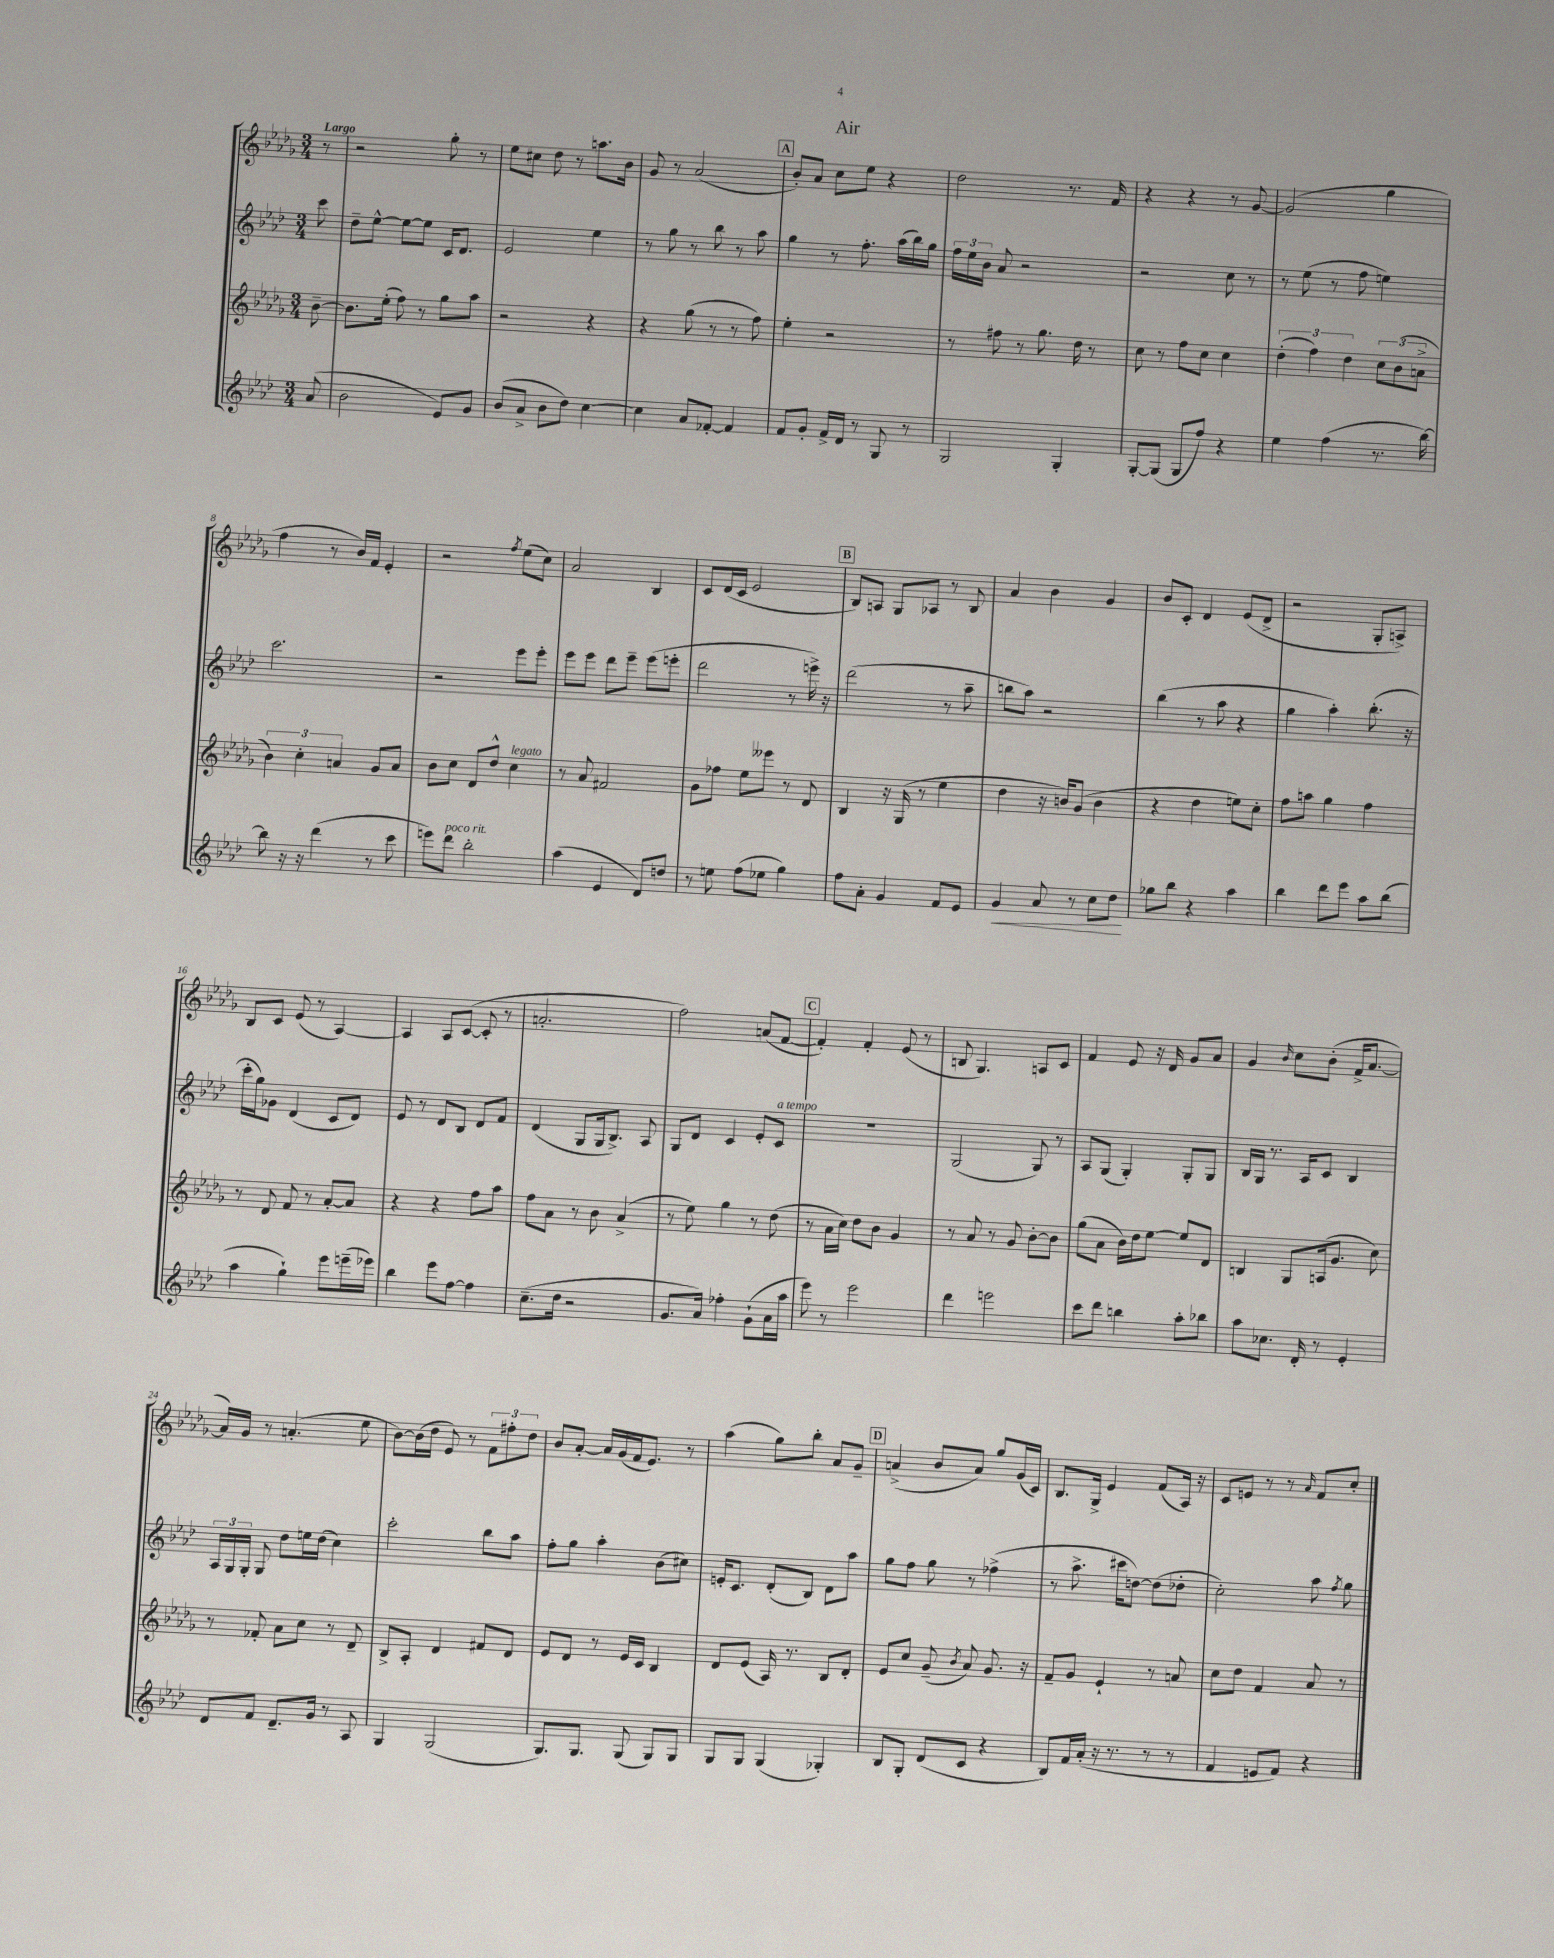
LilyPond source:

\header { title = "Air" }
<<
\new StaffGroup <<
\new Staff = "s0" {
    \clef treble \key des \major \numericTimeSignature \time 3/4 \partial 8 \tempo "Largo"
    \autoBeamOff r8 |
    r2 ges''8-. r8 |
    ees''8[ cis''8] des''8 r8 a''8.[ bes'16] |
    ges'8 r8 aes'2( |
    \mark \markup { \box "A" } bes'8[-.) aes'8] c''8[ ees''8] r4 |
    des''2 r8. f'16 |
    r4 r4 r8 ges'8~ |
    ges'2( ges''4 |
    f''4 r8 bes'16[) f'16] ees'4-. |
    r2 \acciaccatura { f''8 } ees''8[( c''8]) |
    aes'2 bes4 |
    c'8[ des'16( c'16] ees'2 |
    \mark \markup { \box "B" } bes8[) a8] ges8[ aes8] r8 bes8 |
    aes'4 bes'4 ges'4 |
    bes'8[ c'8]-. des'4 ees'8[( des'8]-> |
    r2 ges8[-. a8]->) |
    bes8[ c'8] ees'8( r8 aes4~) |
    aes4 aes8[ c'8]~( c'8-. r8 |
    a'2.-. |
    f''2) a'8[( f'8]~ |
    \mark \markup { \box "C" } f'4-.) f'4-. ees'8( r8 |
    b8 ges4.) a8[ c'8] |
    f'4 ees'8 r16 des'16 ges'8[ aes'8] |
    ges'4 \grace { bes'16 } c''8[ bes'8]-.( f'16[-> aes'8.]~ |
    aes'16[) ges'16] r8 a'4.-.( ees''8 |
    bes'8[~) bes'16( des''16] ees'8) r8 \tuplet 3/2 { f'8[ fis''8-. des''8] } |
    bes'8[ aes'8]~-. aes'16[ ges'16( f'16 ees'8.]) r8 |
    aes''4( ges''8[) bes''8]-. aes'8[ ges'8]-- |
    \mark \markup { \box "D" } a'4->( bes'8[ a'8]) ges''8[ ges'16( c'16]) |
    bes8.[ ges16]-> ees'4 f'8[( aes16]) r16 |
    c'8[ e'8] r8 r8 \grace { aes'16 } f'8[ c''8]-. \bar "|." |
}
\new Staff = "s1" {
    \clef treble \key aes \major \numericTimeSignature \time 3/4 \partial 8
    \autoBeamOff c'''8 |
    des''8[-- ees''8]~-^ ees''8[~ ees''8] c'16[ des'8.] |
    ees'2 ees''4 |
    r8 g''8 r8 bes''8 r8 aes''8 |
    \mark \markup { \box "A" } g''4 r8 f''8.-. aes''16[( bes''16) g''16] |
    \tuplet 3/2 { f''16[ ees''16 bes'16] } aes'8 r2 |
    r2 c''8 r8 |
    r8 ees''8( r8 f''8 e''4) |
    c'''2. |
    r2 ees'''8[ ees'''8]-. |
    ees'''8[ ees'''8] des'''8[ ees'''8]-- ees'''8[( e'''8]-. |
    des'''2 r8 e'''16->) r16 |
    \mark \markup { \box "B" } des'''2( r8 aes''8-- |
    b''8[ aes''8]) r2 |
    bes''4( r8 aes''8 r4 |
    g''4 aes''4-.) bes''8.-.( r16 |
    c'''16[-. g''16) ges'8] des'4( c'8[ des'8]) |
    ees'8 r8 des'8[ bes8] des'8[ f'8] |
    des'4( g8[ g16 bes8.]->) aes8 |
    g8[ des'8] c'4 ees'8[-. c'8]^\markup { \italic "a tempo" } |
    \mark \markup { \box "C" } R2. |
    g2( g8) r8 |
    aes8[ g8]( g4-.) g8[-. g8] |
    bes16[ g16] r8. aes16[ c'8] bes4 |
    \tuplet 3/2 { aes16[ g16 g16]-. } g8 des''8[ e''16 des''16]( c''4) |
    c'''2-. bes''8[ aes''8] |
    f''8[-. g''8] aes''4-. bes'8[( cis''8]) |
    e'16[-. c'8.] des'8[-.( bes8]) des'8[ aes''8] |
    \mark \markup { \box "D" } g''8[ f''8] g''8 r8 fes''4->( |
    r8 aes''8.-> cis'''16[ d''8]~) d''8[( des''8]-. |
    c''2-.) aes''8 \acciaccatura { f''8 } g''8 \bar "|." |
}
\new Staff = "s2" {
    \clef treble \key des \major \numericTimeSignature \time 3/4 \partial 8
    \autoBeamOff bes'8~-- |
    bes'8.[ ees''16]-.( f''8) r8 ges''8[ aes''8] |
    r2 r4 |
    r4 ges''8( r8 r8 f''8) |
    \mark \markup { \box "A" } ees''4-. r2 |
    r8 fis''8 r8 ges''8. des''16 r8 |
    c''8 r8 f''8[ c''8] c''4 |
    \tuplet 3/2 { des''4-.( f''4) des''4 } \tuplet 3/2 { c''8[ bes'8( a'8]-> } |
    \tuplet 3/2 { bes'4) c''4-. a'4 } ges'8[ a'8] |
    bes'8[ c''8] des'8[ des''8]-^ c''4^\markup { \italic "legato" } |
    r8 aes'8 fis'2 |
    ges'8[ fes''8] ees''8[ eeses'''8] r8 des'8 |
    \mark \markup { \box "B" } bes4 r16 ges16( r8 ees''4 |
    des''4 r16 b'16[) ges'8]( b'4 |
    r4 des''4 e''8[) c''8]-. |
    f''8[ a''8] ges''4 f''4 |
    r8 des'8 f'8 r8 aes'8[~-. aes'8] |
    r4 r4 f''8[ aes''8] |
    f''8[ aes'8] r8 bes'8 aes'4->( |
    r8 ees''8) ges''4 r8 des''8( |
    \mark \markup { \box "C" } r8 aes'16[ c''16]) des''8[ bes'8] ges'4 |
    r8 aes'8 r8 ges'8 bes'8[~-. bes'8] |
    ges''8[( aes'8] bes'16[) des''16 ees''8]~ ees''8[ des'8] |
    b4 ges8[ a16( ges'8.] c''8) |
    r8 fes'8-. aes'8[ c''8] r8 des'8-- |
    bes8[-> aes8]-. des'4 fis'8[ des'8] |
    ees'8[ des'8] r8 ees'16[ c'16] bes4 |
    des'8[ ees'8]( aes16) r8. bes8[ des'8]-. |
    \mark \markup { \box "D" } ees'8[ c''8] ges'8--( \acciaccatura { bes'8 } aes'8) ges'8. r16 |
    f'8[-- ges'8] ees'4-! r8 a'8 |
    c''8[ des''8] f'4 aes'8 r8 \bar "|." |
}
\new Staff = "s3" {
    \clef treble \key aes \major \numericTimeSignature \time 3/4 \partial 8
    \autoBeamOff aes'8( |
    bes'2 ees'8[) g'8] |
    bes'8[( aes'8]-> bes'8[ des''8]) c''4~ |
    c''4 aes'8[ fes'8]~-. fes'4 |
    \mark \markup { \box "A" } f'8[ g'8]-. f'16[-> des'16] r8 g8 r8 |
    g2 g4-. |
    g8[~-. g8]( g8[ f''8]) r4 |
    ees''4 f''4( r8. bes''16~) |
    bes''8 r16 r16 des'''4( r8 c'''8 |
    e'''8[) des'''8]^\markup { \italic "poco rit." } bes''2-. |
    aes''4( ees'4 des'8[) d''8] |
    r8 e''8 f''8[( ees''8] g''4) |
    \mark \markup { \box "B" } f''8[ aes'8]-. g'4 f'8[ ees'8] |
    g'4\< aes'8 r8 c''8[ des''8]\! |
    ges''8[ bes''8] r4 aes''4 |
    bes''4 des'''8[ ees'''8] aes''8[ bes''8]( |
    aes''4 g''4-!) ees'''8[ e'''16--( ees'''16]) |
    bes''4 ees'''8[ f''8]~ f''4 |
    c''8.[--( des''16] r2 |
    g'8.[ aes'16]) fes''4-. g'8[-!( aes'16 aes''16] |
    \mark \markup { \box "C" } ees'''8) r8 ees'''2 |
    des'''4 e'''2 |
    c'''8[ des'''8] b''4 aes''8[-. bes''8] |
    aes''8[ ces''8.] des'16-. r8 ees'4-. |
    des'8[ f'8] des'8.[-- g'16] r8 aes8 |
    g4 g2( |
    g8.[) g8.] g8( g8[) g8] |
    g8[ g8] g4( ges4-.) |
    \mark \markup { \box "D" } bes8[ g8]-. des'8[( c'8] r4 |
    bes8[) f'16 aes'16]-.( r16 r8. r8 r8 |
    f'4 e'8[ f'8]) r4 \bar "|." |
}
>>
>>
